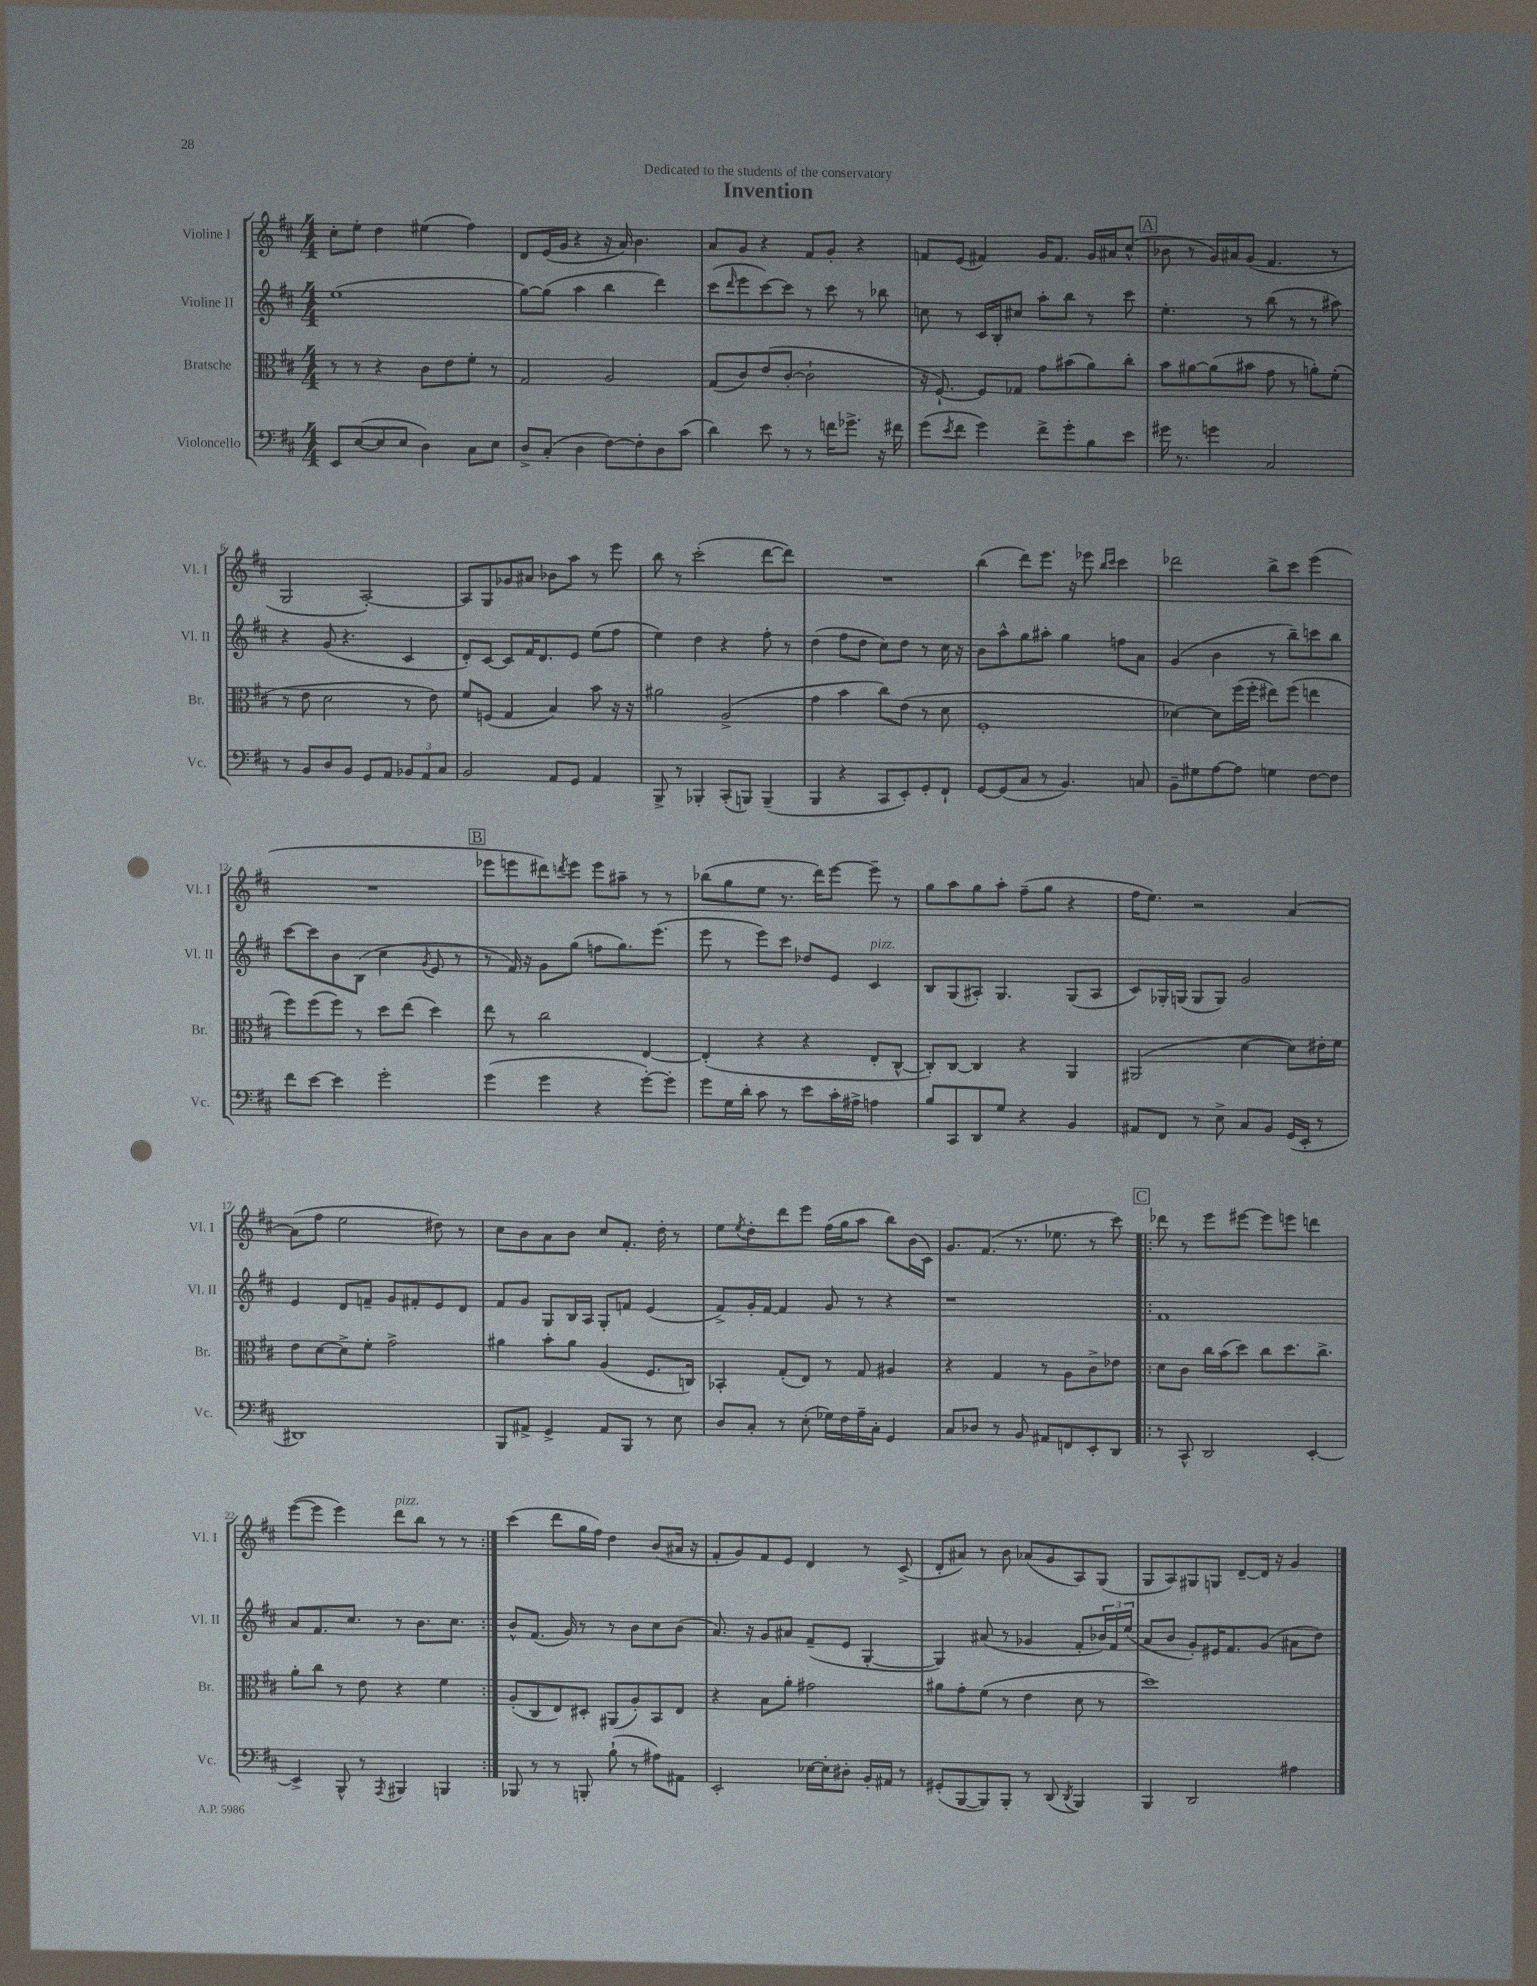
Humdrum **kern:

**kern	**kern	**kern	**kern
*staff4	*staff3	*staff2	*staff1
*clefF4	*clefC3	*clefG2	*clefG2
*k[f#c#]	*k[f#c#]	*k[f#c#]	*k[f#c#]
*M4/4	*M4/4	*M4/4	*M4/4
8EE	8r	(1ee	8cc#'
([8E	8r	.	8ee'
8E]	4r	.	4dd
8E	.	.	.
4D)	8c#	.	(4ee#
.	8e	.	.
8C#	8f#'	.	4ff#)
8E	8r	.	.
=	=	=	=
8D^	2G	[8gg)	8d
(8C#'	.	(8gg]	(16e
.	.	.	16g
4D	.	4aa	4r
[8F#)	2A	4bb	16r
.	.	.	16a)
8F#']	.	.	4.b
8D	.	4ddd)	.
(8c#	.	.	.
=	=	=	=
4d)	(8G	(8ccc#	8a
.	.	16qqddd	.
.	8c#)	8eee	8g
8e	(8e	[8ccc#)	4r
8r	[8c#'	8ccc#]	.
8r	2c#`]	8r	8f#
16f	.	8ccc#	8g'
8.g-^	.	.	.
.	.	8r	4r
16r	.	8bb-	.
16f#	.	.	.
=	=	=	=
(8g	16r	8cc	8f
.	[8.F#`)	.	.
8qe	.	.	.
8f#	.	8r	(8e
4g)	8F#]	16c#	4f#)
.	.	16B'	.
.	8G-	8cc#	.
8f#^	8g	8aa'	16g
.	.	.	8.f#
8g'	(8b#	8bb	.
8B	8a)	8r	16g
.	.	.	16a#
8e	8cc#'	8ccc#	(8cc#^^
=	=	=	=
16g#	8b	4.ee'	8b-
8.r	.	.	.
.	[8a#	.	8r
4g	(8a#]	.	16g)
.	.	.	16a#
.	8b#	8r	(8g
2C#	8g	(8bb	4.f#
.	8r	8r	.
.	8a')	8r	.
.	(8f#'	8aa#)	8r
=	=	=	=
8r	8r	4r	2G
8BB	8e	.	.
8D	2d	(8g	.
8BB	.	4.r	.
8GG	.	.	[2A')
8AA	.	.	.
12BB-	8r	4c#	.
12AA	.	.	.
.	8e)	.	.
12C#	.	.	.
=	=	=	=
2BB	8f#	8d')	8A]
.	(8F	[8c#	8G
.	4G	8c#]	8g-
.	.	16f#	8a#
.	.	8.d	.
8AA	4B)	.	8b-
8GG	.	8e	8aa
4AA	8b	(8ee	8r
.	16r	8ff#	8eee
.	16r	.	.
=	=	=	=
8BBB^	2a#	4ee)	8bb
8r	.	.	8r
4BBB-'	.	4dd	(2ccc#'
(8CC#'	(2A^	4r	.
8BBB)	.	.	.
(4BBB~	.	8ff#'	[8ddd
.	.	8r	8ddd])
=	=	=	=
4BBB	4g	(4dd	1r
4r	4b	8ff#	.
.	.	8dd	.
8CC#	8cc#)	8cc#)	.
8EE')	(8e	8dd	.
8GG'	8r	8r	.
8FF#`	8d	16cc#	.
.	.	16r	.
=	=	=	=
[8GG	1F#'	8b	(4bb
(8GG]	.	8aa^^	.
8C#	.	8gg	8ddd)
8r	.	8aa#'	8.eee
4.BB)	.	4gg	.
.	.	.	16r
.	.	.	8eee-
.	.	.	16qqbb
.	.	.	16qqccc#
.	.	8ff	4ccc#
8C	.	8a	.
=	=	=	=
8BB~	[4d-)	(4g	2ddd-
8G#	.	.	.
[8A	8d-]	4b	.
8A]	(16ff#	.	.
.	16ff#'	.	.
4G	8ee#)	8r	8bb^
.	(8ff#	8bb~)	8ccc#
[8F#	4ee	8ccc	(4eee
8F#]	.	8bb	.
=	=	=	=
8f#	8ff#)	[8ccc#	1r
[8e	(8ff#	8ccc#]	.
4e]	8ff#)	8b	.
.	8r	(8B	.
2g'	8dd	4cc#	.
.	(8ee	.	.
.	.	8qg	.
.	4dd)	8e	.
.	.	8r	.
=	=	=	=
(4g	8ee	8r	8eee-
.	8r	16f#)	8eee
.	.	16r	.
4g	2cc#	8g	8ddd#)
.	.	.	8qddd
.	.	(8gg	8eee
4r	.	8ff	8eee
.	.	8.gg)	8aa#~
[8g')	[4E	.	8r
.	.	(8.eee	.
8g']	.	.	8r
=	=	=	=
8g	(4E']	8eee	(8bb-
16G	.	8r	8gg
16d'	.	.	.
8c#	4r	8eee)	8ee
8r	.	8ccc#	8.r
8e	4r	8dd-	.
.	.	.	16ddd)
16c#'	.	8e	[8eee
16A#^	.	.	.
4A	8E'	4c#	8eee~]
.	[8C#^^	.	8r
=	=	=	=
8B	8C#'])	8B	8gg
8CC#	[8C#	(8G	8aa
8DD	4C#]	8A#')	8gg
8G	.	4.G	8aa'
4r	4r	.	(8ff#~
.	.	.	8gg
4BB	4AA	(8G	4r
.	.	8A#	.
=	=	=	=
8AA#	(2AA#	8c#)	16ff#
.	.	.	8.ee)
8FF#	.	16G-'	.
.	.	(16G	.
8r	.	8G	2r
8E^	.	8G)	.
8C#	[4d	2g	.
8BB	.	.	.
(16GG	8d])	.	[4a
16EE'	.	.	.
8r	16e#'	.	.
.	16f#	.	.
=	=	=	=
1DD#)	8e	4e	(8a]
.	[8d	.	8ff#
.	8d^]	8d	2ee
.	8f#'	8f~	.
.	2g^	8g	.
.	.	8f#'	.
.	.	8e	8dd#)
.	.	8d	8r
=	=	=	=
8BBB	4a#	8f#	8cc#
8AA#^	.	8g	8b
4GG^	8b'	8G	8a
.	8a#	16B	8b
.	.	16A	.
8AA#	(4A	8G'	8cc#
8BBB	.	8f	8.f#'
8r	8.F#	(4e	.
.	.	.	16dd'
8E	.	.	8r
.	16C)	.	.
=	=	=	=
8D	4BB-'	8f#^)	8ee
.	.	.	8qee
8C#'	.	16g'	8dd'
.	.	[16f#	.
8r	(8G'	4f#]	8ddd
(8E'	8E)	.	8eee
16G-)	8r	8g	(16ff#
16F#	.	.	16gg
16A~	8G	8r	8aa
16C#'	.	.	.
4GG	4A#	4r	8bb)
.	.	.	(16b
.	.	.	16c#)
=	=	=	=
8C#	4r	1r	8.g
8D-	.	.	.
.	.	.	(8.f#
8r	4G	.	.
8BB	.	.	8.r
8AA#	8r	.	.
.	.	.	8.ee-
8FF	8A	.	.
8EE'	8c#^	.	8r
8DD	8e-	.	8ccc#)
=!|:	=!|:	=!|:	=!|:
8r	8d	1f#	8ddd-
8CC#^^	8c#	.	8r
2DD	16cc#	.	8eee
.	(16b	.	.
.	8dd)	.	[8eee#
.	8cc#	.	8eee#]
.	8.dd	.	8eee
[4EE'	.	.	4ddd
.	8.cc#^	.	.
=	=	=	=
4EE^]	8a'	8a	([8eee
.	8cc#	8.f#	8eee]
8BBB^^	8r	.	4eee)
.	.	8.cc#	.
8r	8e	.	.
8qAAA	.	.	.
4BBB#	4r	8r	8ddd
.	.	8.b	8bb
4BBB	4f#	.	8r
.	.	8.cc#	.
.	.	.	8r
=:|!	=:|!	=:|!	=:|!
8BBB-	(8A'	8b^^	(4ccc#
8r	8C#	(8.f#	.
8r	8E)	.	8ddd
.	.	16g)	.
8BBB'	8D#'	8r	16gg
.	.	.	16ff#)
(8B`	(8AA#	8r	4dd
8r	8A')	8b	.
8A#)	8BB	8cc#	(8b
8AA#	8E	(8b	16a#
.	.	.	16r
=	=	=	=
2EE'	4r	8.a)	8f#'
.	.	.	8g)
.	.	16r	.
.	8B	8g	8f#
.	8a'	8a#	8e
[16E-	2g#	(8f#~	4d
16E-']	.	.	.
8D#'	.	8e	.
16BB'	.	[4G'	8r
16AA#	.	.	.
8r	.	.	(8c#^
=	=	=	=
(8GG#'	8a#	4G])	8d'
[8BBB	8g'	.	8a#)
8BBB])	(8f#	(8a#	8r
8BBB'	8r	8r	8b
8r	4e	4g-	(8a-
(8DD	.	.	8g
8qDD	.	.	.
4BBB)	8d	8f#'	8A)
.	8r	24b-)	(8G
.	.	24f#	.
.	.	(24ee	.
=	=	=	=
4BBB	1dd)	8a	8G
.	.	8b	8A)
2DD	.	8g')	8G#
.	.	16e#	8G
.	.	8.f#	.
.	.	.	[8d~
.	.	(8g	16d]
.	.	.	16r
4A#	.	8a#	4g
.	.	8dd)	.
==	==	==	==
*-	*-	*-	*-
